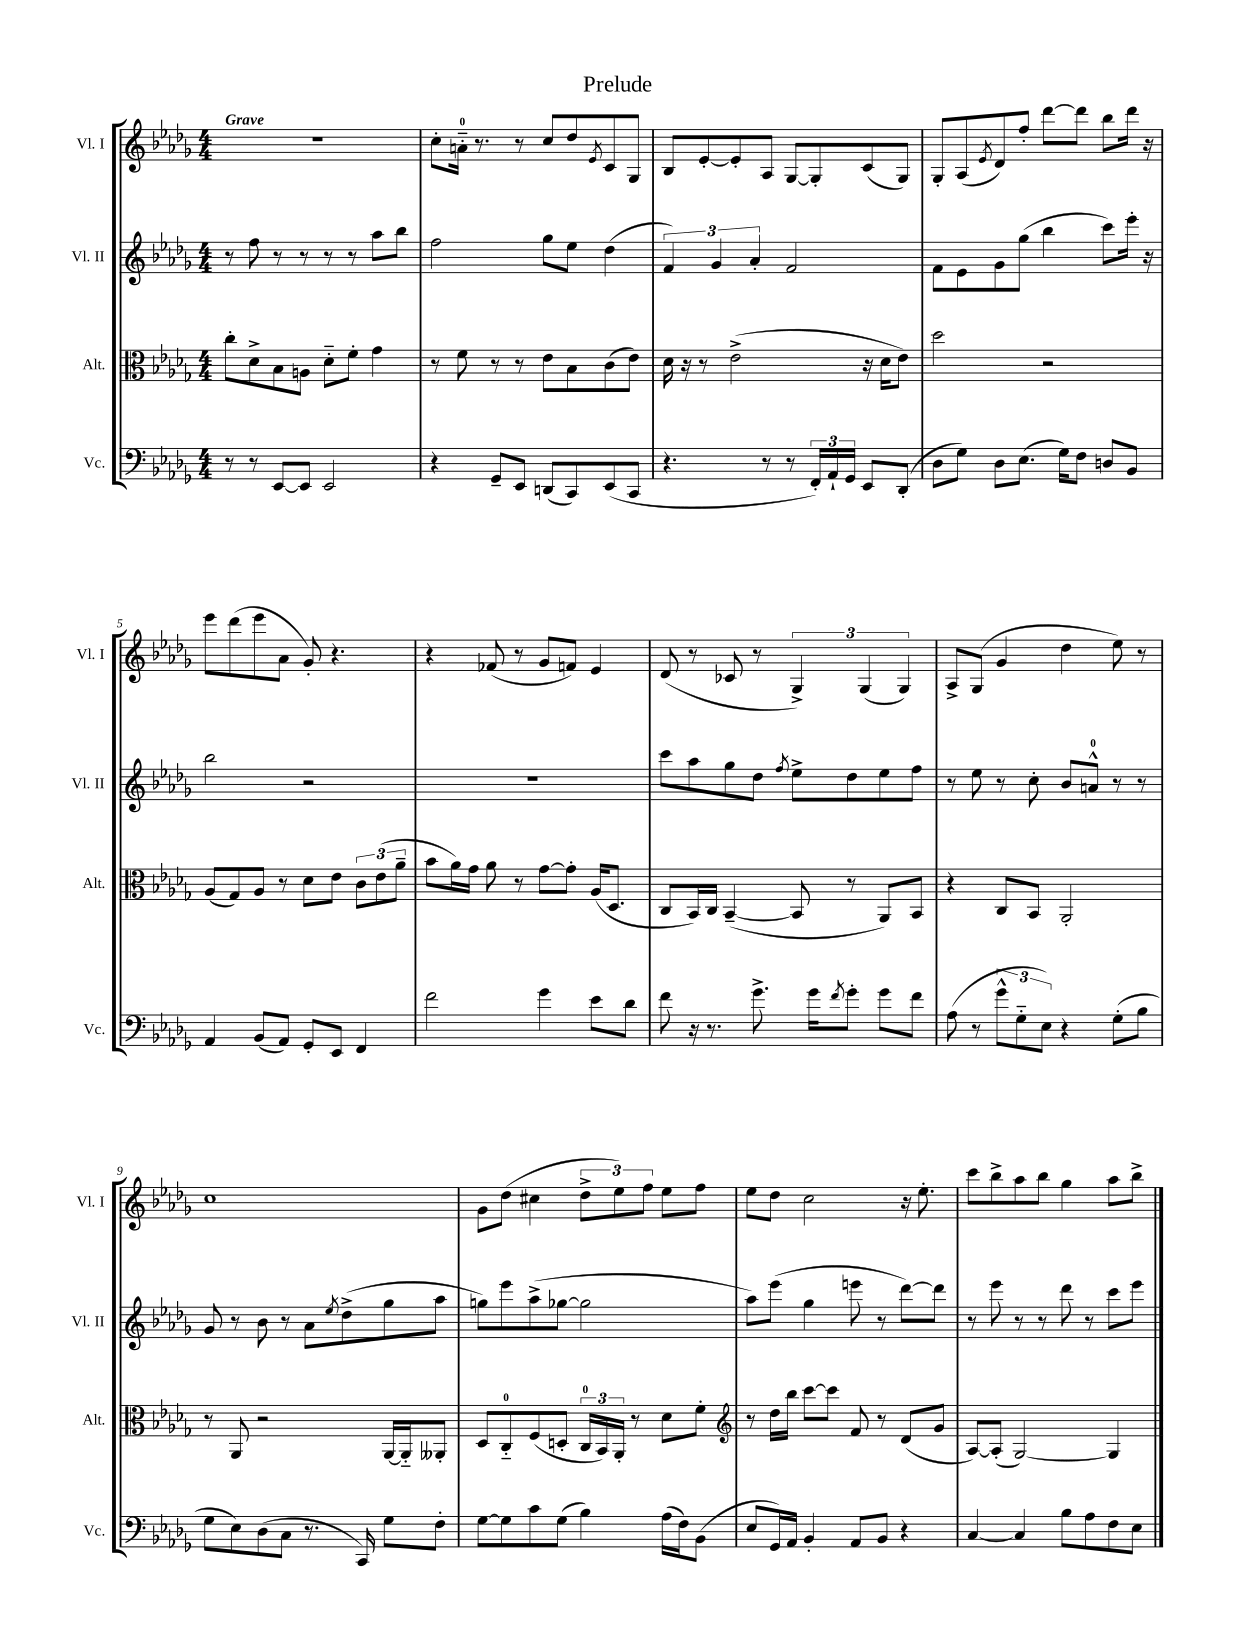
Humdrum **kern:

**kern	**kern	**kern	**kern
*part4	*part3	*part2	*part1
*staff4	*staff3	*staff2	*staff1
*I"Vc.	*I"Alt.	*I"Vl. II	*I"Vl. I
*I'Vc.	*I'Alt.	*I'Vl. II	*I'Vl. I
*clefF4	*clefC3	*clefG2	*clefG2
*k[b-e-a-d-g-]	*k[b-e-a-d-g-]	*k[b-e-a-d-g-]	*k[b-e-a-d-g-]
*M4/4	*M4/4	*M4/4	*M4/4
=1	=1	=1	=1
!	!	!	!LO:TX:a:B:t=Grave
8r	8cc'\L	8r	1r
8r	8d-^\	8ff\	.
[8EE-/L	8B-\	8r	.
8EE-/J]	8An\J	8r	.
2EE-/	8d-\L	8r	.
.	8f'\J	8r	.
.	4g-\	8aa-\L	.
.	.	8bb-\J	.
=2	=2	=2	=2
4r	8r	2ff\	8cc'\L
.	8f\	.	16an\Jk
.	.	.	8.r
8GG-~/L	8r	.	.
8EE-/J	8r	.	8r
(8DDn/L	8e-\L	8gg-\L	8cc/L
8CC/)	8B-\	8ee-\J	8dd-/
.	.	.	8qe-/
(8EE-/	(8c\	(4dd-\	8c/
8CC/J	8e-\J)	.	8G-/J
=3	=3	=3	=3
4.r	16d-\	6f/)	8B-/L
.	16r	.	.
.	8r	.	[8e-'/
.	.	6g-/	.
.	(2e-^\	.	8e-'/]
.	.	6a-'/	.
8r	.	.	8A-/J
8r	.	2f/	[8G-/L
24FF'/LL)	.	.	8G-'/]
24AA-`/	.	.	.
24GG-/JJ	.	.	.
8EE-/L	16r	.	(8c/
.	16d-\KL	.	.
(8DD-'/J	8e-\J)	.	8G-/J)
=4	=4	=4	=4
8D-\L	2dd-\	8f\L	8G-'/L
8G-\J)	.	8e-\	(8A-/
.	.	.	8qe-/
8D-\L	.	8g-\	8d-/)
(8.E-\J	.	(8gg-\J	8ff'/J
.	2r	4bb-\	[8ddd-\L
16G-\KL)	.	.	.
8F\J	.	.	8ddd-\J]
8Dn/L	.	8ccc\L)	8bb-\L
8BB-/J	.	16eee-'\Jk	16ddd-\Jk
.	.	16r	16r
!!LO:LB:g=z
=5	=5	=5	=5
4AA-/	(8A-/L	2bb-\	8eee-\L
.	8G-/)	.	(8ddd-\
(8BB-/L	8A-/J	.	8eee-\
8AA-/J)	8r	.	8a-\J
8GG-'/L	8d-\L	2r	8g-'/)
8EE-/J	8e-\J	.	4.r
4FF/	12c\L	.	.
.	(12e-\	.	.
.	12a-~\J	.	.
=6	=6	=6	=6
2f\	8b-\L	1r	4r
.	16a-\L)	.	.
.	16g-\JJ	.	.
.	8a-\	.	(8f-X/
.	8r	.	8r
4g-\	[8g-\L	.	8g-/L
.	8g-'\J]	.	8fn/J)
8e-\L	(16A-/KL	.	4e-/
.	8.D-/J	.	.
8d-\J	.	.	.
=7	=7	=7	=7
8f\	8C/L	8ccc\L	(8d-/
16r	16BB-/L)	8aa-\	8r
8.r	16C/JJ	.	.
.	([4BB-~/	8gg-\	8c-X/
8.g-^\	.	8dd-\J	8r
.	.	8qff/	.
.	8BB-/]	8ee-^\L	6G-^/)
16g-\KL	.	.	.
8qf/	.	.	.
8g-'\J	8r	8dd-\	.
.	.	.	(6G-/
8g-\L	8AA-/L)	8ee-\	.
.	.	.	6G-/)
8f\J	8BB-/J	8ff\J	.
=8	=8	=8	=8
(8A-\	4r	8r	8A-^/L
8r	.	8ee-\	(8G-/J
12g-^^\L	8C/L	8r	4g-/
12G-\	.	.	.
.	8BB-/J	8cc'\	.
12E-\J)	.	.	.
4r	2AA-'/	8b-/L	4dd-\
.	.	8an^^/J	.
(8G-'\L	.	8r	8ee-\)
8B-\J	.	8r	8r
!!LO:LB:g=z
=9	=9	=9	=9
8G-\L	8r	8g-/	1cc
8E-\)	8AA-/	8r	.
(8D-\	2r	8b-\	.
8C\J	.	8r	.
8.r	.	8a-\L	.
.	.	8qee-/	.
.	.	(8dd-^\	.
16CC/)	.	.	.
8G-\L	[16AA-/LL	8gg-\	.
.	16AA-/J]	.	.
8F'\J	8AA--X'/J	8aa-\J	.
=10	=10	=10	=10
[8G-\L	8D-/L	8ggn\L)	8g-\L
8G-\]	8C/	8eee-\	(8dd-\J
8c\	(8F/	(8aa-^\	4cc#X\
(8G-\J	8Dn'/J	[8gg-X\J	.
4B-\)	24C/LL	2gg-\]	12dd-^\L
.	24BB-/)	.	.
.	24AA-'/JJ	.	12ee-\)
.	8r	.	.
.	.	.	12ff\J
(16A-\LL	8d-\L	.	8ee-\L
16F\J)	.	.	.
(8BB-\J	8f'\J	.	8ff\J
=11	=11	=11	=11
*	*clefG2	*	*
8E-/L	8r	8aa-\L)	8ee-\L
16GG-/L)	16dd-\LL	(8eee-\J	8dd-\J
16AA-/JJ	16bb-\JJ	.	.
4BB-'/	[8ccc\L	4gg-\	2cc\
.	8ccc\J]	.	.
8AA-/L	8f/	8eeen\	.
8BB-/J	8r	8r	.
4r	(8d-/L	[8ddd-\L)	16r
.	.	.	8.ee-'\
.	8g-/J	8ddd-\J]	.
=12	=12	=12	=12
[4C/	[8A-/L)	8r	8ccc\L
.	(8A-'/J]	8eee-\	8bb-^\
4C/]	[2G-/)	8r	8aa-\
.	.	8r	8bb-\J
8B-\L	.	8ddd-\	4gg-\
8A-\	.	8r	.
8F\	4G-/]	8ccc\L	8aa-\L
8E-\J	.	8eee-\J	8bb-^\J
==	==	==	==
*-	*-	*-	*-
